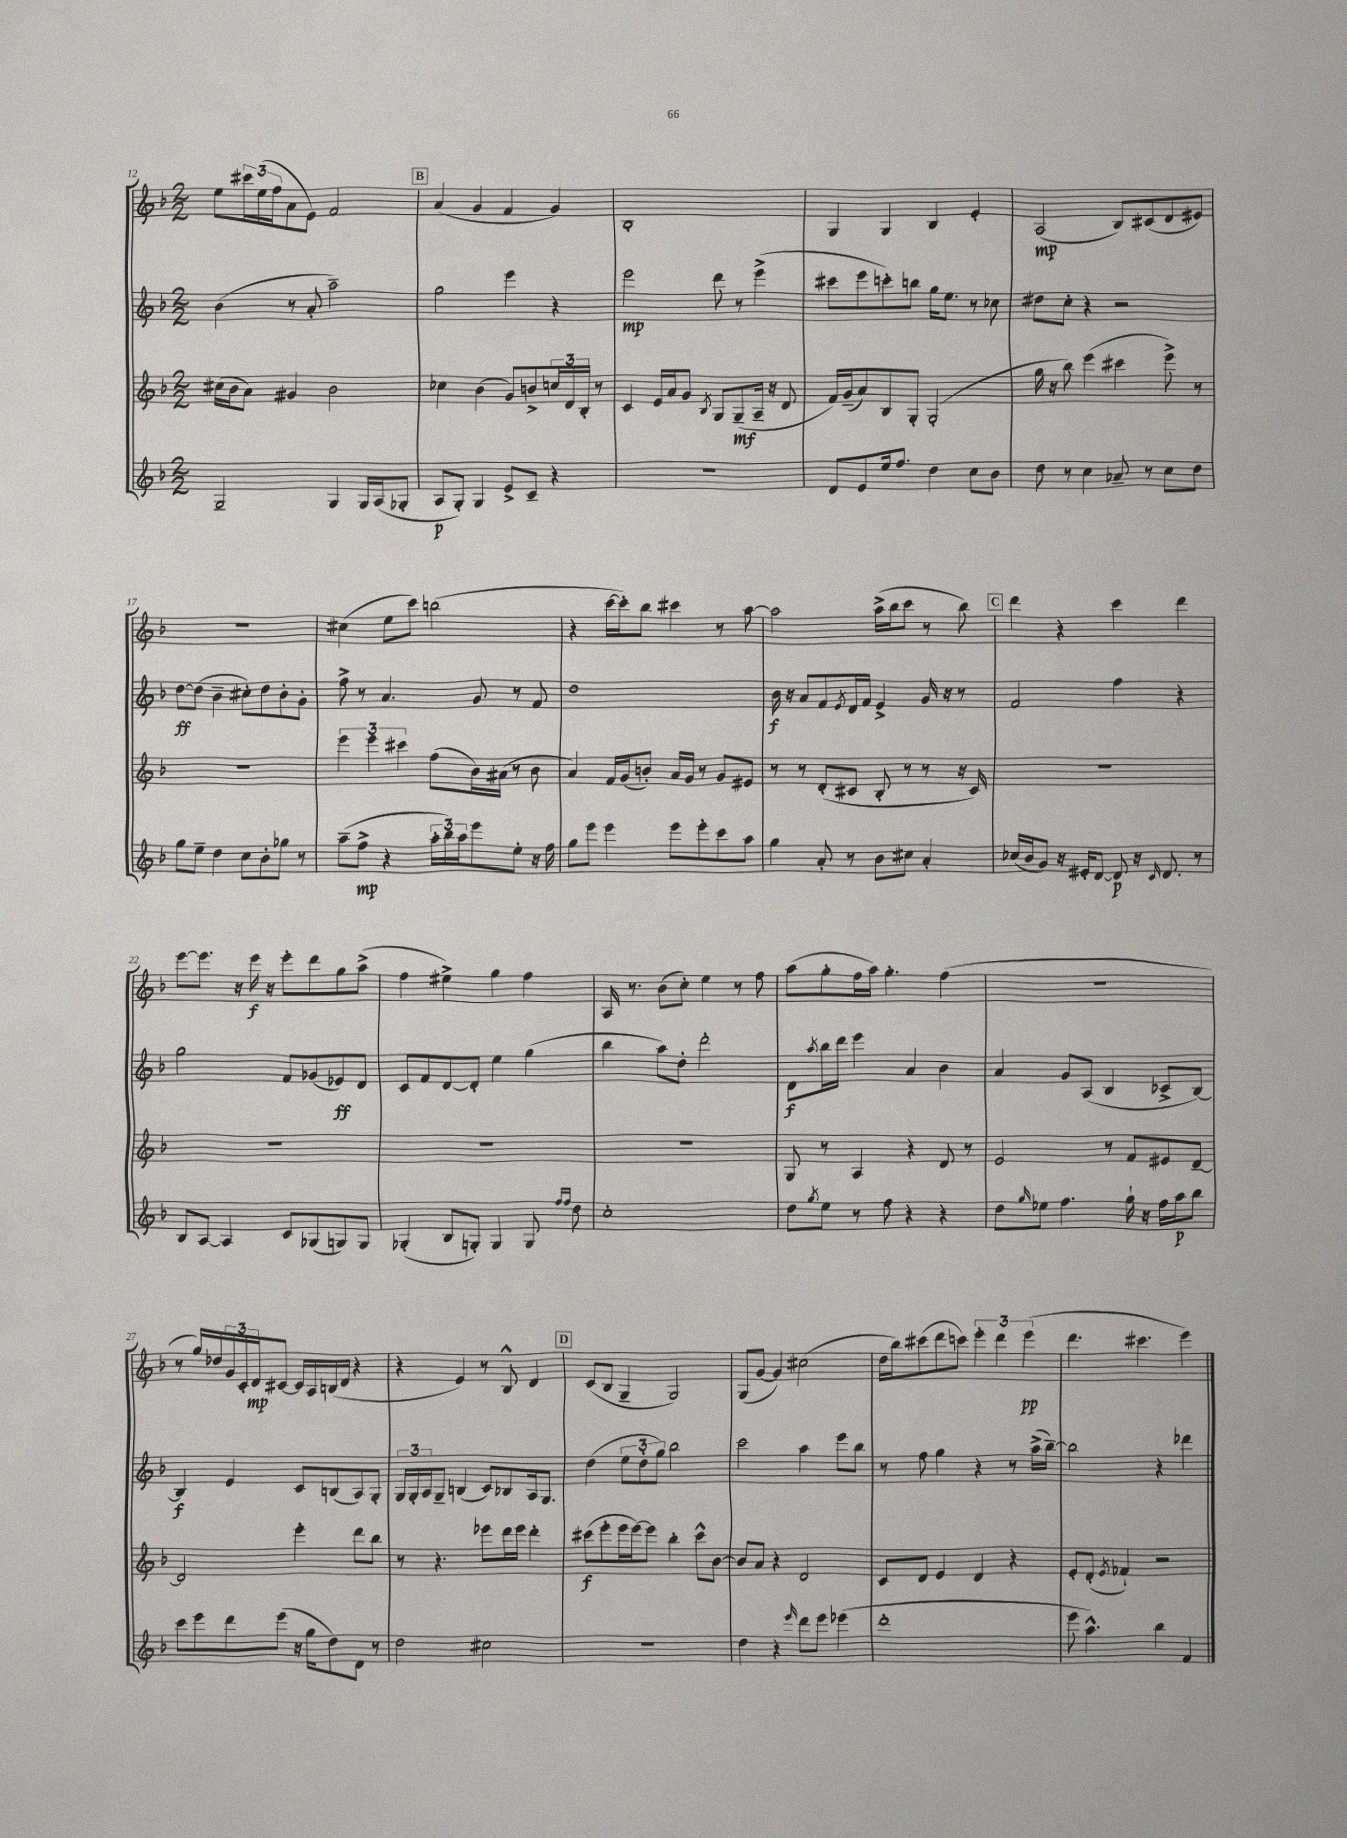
<<
\new StaffGroup <<
\new Staff = "s0" {
    \clef treble \key f \major \numericTimeSignature \time 2/2
    e''8 \tuplet 3/2 { cis'''16 e''16( f''16 } a'8 e'8) f'2 |
    \mark \markup { \box "B" } a'4( g'4 f'4 g'4) |
    bes1-. |
    g4 g4 bes4 e'4-. |
    a2\mp( bes8) cis'8( d'8 eis'8) |
    R1 |
    cis''4( e''8 c'''8) b''2( |
    r4 c'''16~ c'''16-.) bes''8 cis'''4 r8 a''8~ |
    a''2 a''16->( bes''16 c'''8 r8 bes''8) |
    \mark \markup { \box "C" } d'''4 r4 c'''4 d'''4 |
    e'''8~ e'''8. r16 e'''16\f r16 e'''8-. d'''8 g''8 a''8->( |
    f''4 eis''4->) g''4 f''4 |
    a16 r8. bes'8( c''8-.) e''4 r8 f''8 |
    a''8( g''8-. f''16 a''16) g''4.-. f''4( |
    r1 |
    r8 g''16) des''16 \tuplet 3/2 { g'16 c'16-. d'16\mp } cis'8~ cis'16 a16 b16( d'16 r4 |
    r4 e'4) r8 bes8-^ d'4 |
    \mark \markup { \box "D" } c'8( bes8 g4-- g2) |
    g8( g'8~ g'4) cis''2( |
    d''16 bes''16) cis'''8( d'''8 c'''8) \tuplet 3/2 { e'''4-. d'''4 e'''4\pp( } |
    d'''4. cis'''4. e'''4) \bar "|." |
}
\new Staff = "s1" {
    \clef treble \key f \major \numericTimeSignature \time 2/2
    bes'4( r8 a'8-. a''2--) |
    \mark \markup { \box "B" } g''2 e'''4 r4 |
    e'''2\mp d'''8 r8 e'''4->( |
    cis'''8 e'''8 c'''8-.) b''8 g''16 e''8. r8 ces''8 |
    dis''8 c''8-. r4 r2 |
    d''8~\ff d''8( bes'4-- cis''8-.) d''8 bes'8-. g'8-. |
    f''8-> r8 a'4. g'8 r8 f'8 |
    d''1 |
    bes'16\f r16 a'8 f'8 \acciaccatura { e'8 } d'16 f'16 e'4-> g'16 r16 r8 |
    \mark \markup { \box "C" } f'2 f''4 r4 |
    g''2 f'8 ges'8( ees'8\ff) d'8 |
    c'8 f'8 d'8~ d'8-. e''4 g''4( |
    bes''4 a''8) d''8-. d'''2-. |
    d'8\f \acciaccatura { a''8 } bes''16 d'''16 e'''4 a'4 bes'4 |
    a'4 g'8 a8( bes4 ces'8-> bes8~) |
    bes4\f e'4 c'8 b8( a8) g8-. |
    \tuplet 3/2 { g16 g16-. a16 } g8-- b4( c'8) bes8 a16 g8. |
    \mark \markup { \box "D" } d''4( \tuplet 3/2 { e''8 d''8-. g''8) } bes''2 |
    c'''2 a''4 e'''8 bes''8 |
    r8 f''8 g''4 r4 r8 a''16->( bes''16~--) |
    bes''2 r4 des'''4 \bar "|." |
}
\new Staff = "s2" {
    \clef treble \key f \major \numericTimeSignature \time 2/2
    cis''16( bes'16 a'8) gis'4 bes'2 |
    \mark \markup { \box "B" } ces''4 bes'4( g'8) b'8-> \tuplet 3/2 { c''16 d'16 bes16-. } r8 |
    c'4 e'16 a'16 g'8 \acciaccatura { bes8 } g8 g8--\mf( a16-- r16 d'8 |
    f'16) g'16--( a'8) bes8 g8-. g2-.( |
    g''16 r16 bes''8) e'''4( cis'''4 e'''8->) r8 |
    R1 |
    \tuplet 3/2 { e'''4 e'''4 cis'''4 } f''8( bes'16) ais'16( r8 bes'8 |
    a'4) f'16 g'16( b'8-.) a'16 g'16 r8 g'8 eis'8 |
    r8 r8 d'8-.( cis'8 bes8-. r8 r8 r16 cis'16) |
    \mark \markup { \box "C" } R1 |
    R1 |
    R1 |
    R1 |
    g8 r8 a4 r4 d'8 r8 |
    e'2 r8 f'8 eis'8 d'8~-- |
    d'2 e'''4-. d'''8 bes''8 |
    r8 r4. ees'''8 d'''16 ees'''16 d'''4-. |
    \mark \markup { \box "D" } cis'''8\f( e'''8-. e'''16 e'''16~) e'''8 bes''4-. cis'''8-^ bes'8~ |
    bes'8 a'8 r4 d'2 |
    c'8 d'8 e'4 d'4 r4 |
    e'8-. d'8-.( \acciaccatura { e'8 } fes'4-!) r2 \bar "|." |
}
\new Staff = "s3" {
    \clef treble \key f \major \numericTimeSignature \time 2/2
    g2-- g4 g16 a16( ges8-. |
    \mark \markup { \box "B" } a8\p g8-.) g4 e'8-> c'8-- r4 |
    R1 |
    d'8 e'8 e''16 f''8. d''4 c''8 bes'8 |
    d''8 r8 c''4 aes'8-- r8 c''8 d''8 |
    g''8 e''8-- d''4 c''8 bes'8-. ges''8 r8 |
    a''8--( f''8->\mp r4 \tuplet 3/2 { a''16-. bes''16) a''16 } e'''8 e''8-. r16 f''16 |
    g''8 e'''8 e'''4 e'''8 e'''8-. c'''8 a''8 |
    g''4 a'8-. r8 bes'8 cis''8 a'4-. |
    \mark \markup { \box "C" } ces''16( bes'16 g'8) r16 eis'16-. d'8~ d'8\p r16 \grace { c'16 } d'8. r8 |
    bes8 a8~ a4 c'8 ges8( g8) g8 |
    ges4-.( bes8 g8-.) g4 g8 \grace { f''16 f''16 } d''8 |
    c''1-. |
    d''8 \acciaccatura { g''8 } e''8 r8 f''8 r4 r4 |
    d''8 \grace { g''16 } ees''8 f''4. g''16-! r16 f''16 a''16\p bes''8 |
    c'''8 e'''8 d'''8 e'''8( r16 g''16 d''8) d'8 r8 |
    d''2 cis''2 |
    \mark \markup { \box "D" } R1 |
    d''4 r4 \grace { e'''16 } d'''8 e'''8 ees'''4( |
    d'''1-. |
    e'''8 a''4.-^) bes''4 f'4 \bar "|." |
}
>>
>>
\layout { \context { \Score currentBarNumber = #12 } }
